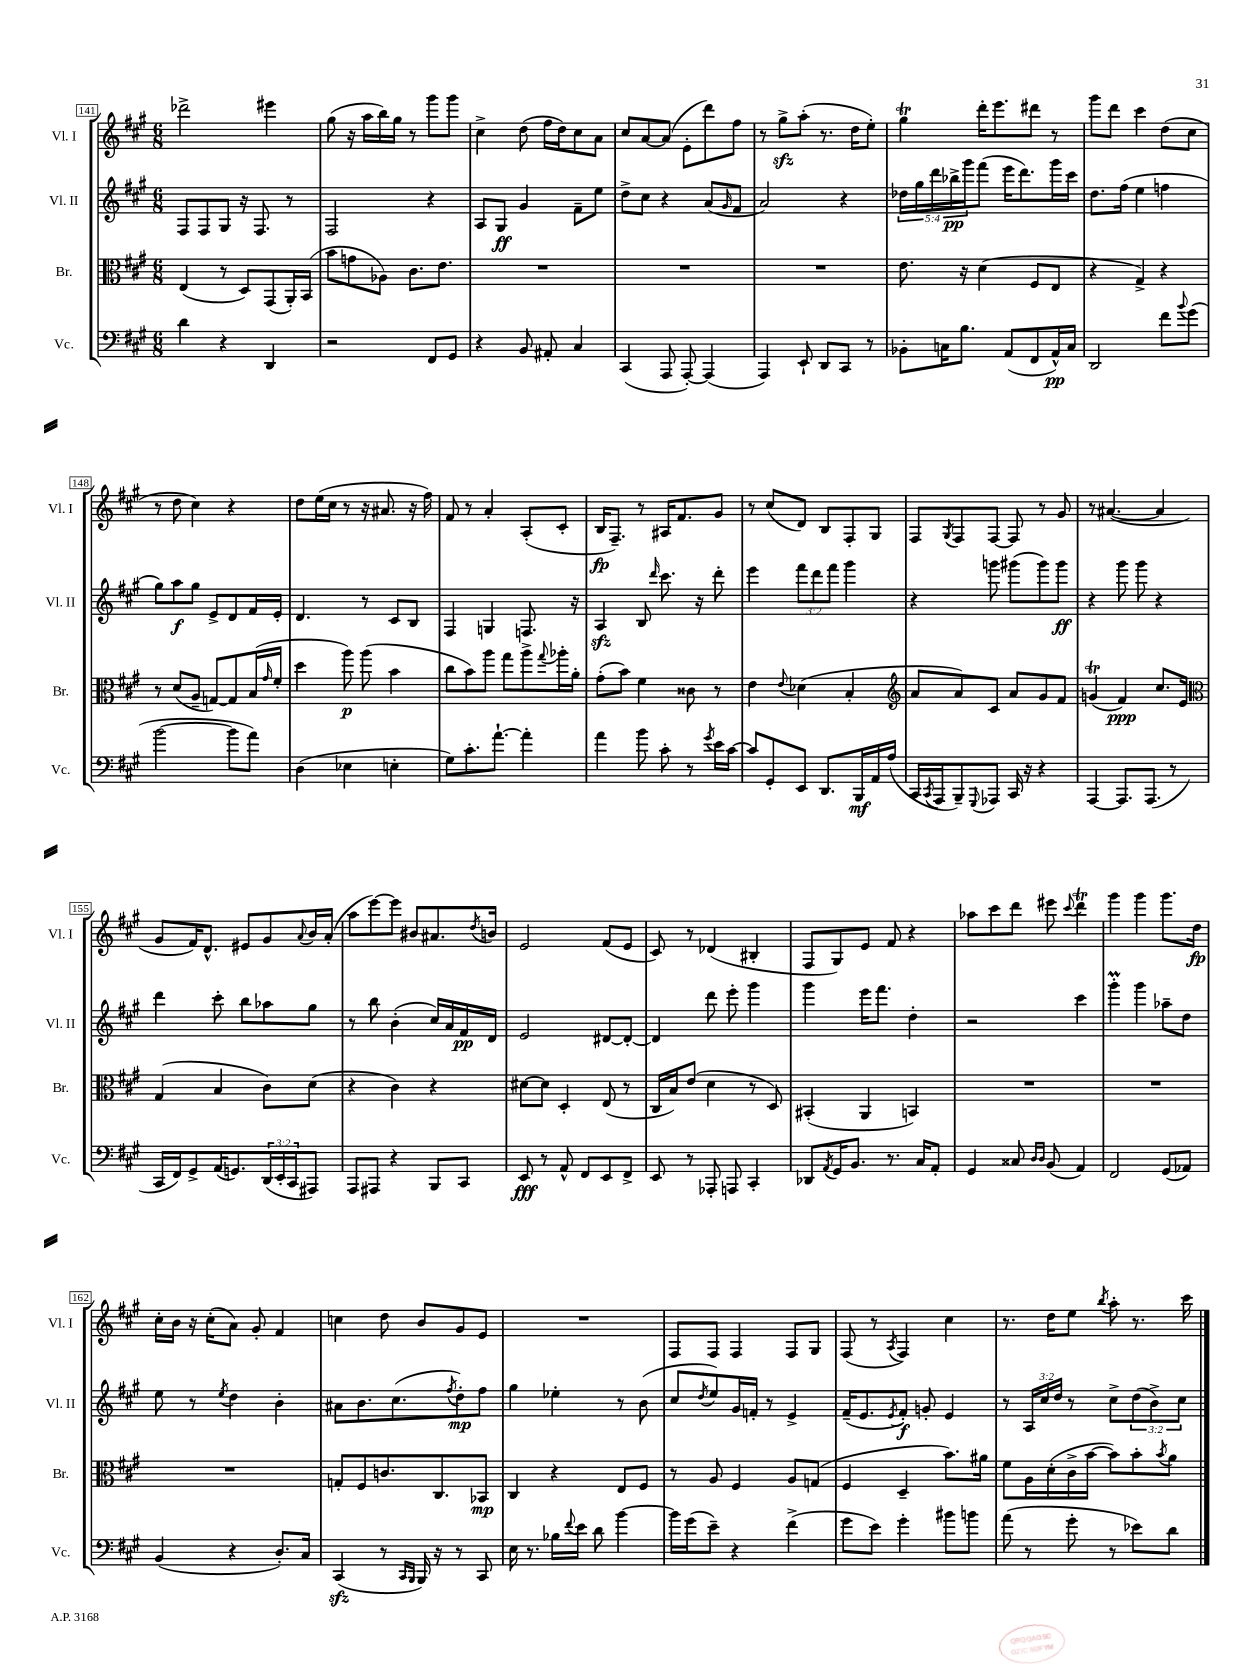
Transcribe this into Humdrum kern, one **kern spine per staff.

**kern	**dynam	**kern	**dynam	**kern	**dynam	**kern	**dynam
*part4	*part4	*part3	*part3	*part2	*part2	*part1	*part1
*staff4	*staff4	*staff3	*staff3	*staff2	*staff2	*staff1	*staff1
*I"Vc.	*	*I"Br.	*	*I"Vl. II	*	*I"Vl. I	*
*I'Vc.	*	*I'Br.	*	*I'Vl. II	*	*I'Vl. I	*
*clefF4	*	*clefC3	*	*clefG2	*	*clefG2	*
*k[f#c#g#]	*	*k[f#c#g#]	*	*k[f#c#g#]	*	*k[f#c#g#]	*
*M6/8	*	*M6/8	*	*M6/8	*	*M6/8	*
=141	=141	=141	=141	=141	=141	=141	=141
4d\	.	(4E/	.	8F#/L	.	2ddd-X^\	.
.	.	.	.	8F#/	.	.	.
4r	.	8r	.	8G#/J	.	.	.
.	.	8D/L)	.	16r	.	.	.
.	.	.	.	8.F#/	.	.	.
4DD/	.	(8GG#/	.	.	.	4eee#X\	.
.	.	16AA'/L)	.	8r	.	.	.
.	.	(16BB/JJ	.	.	.	.	.
=142	=142	=142	=142	=142	=142	=142	=142
2r	.	8b\L	.	2F#/	.	(8gg#\	.
.	.	8gn\	.	.	.	16r	.
.	.	.	.	.	.	16aa\LL	.
.	.	8A-X\J)	.	.	.	16bb\)	.
.	.	.	.	.	.	16gg#\JJ	.
.	.	8.c#\L	.	.	.	8r	.
8FF#/L	.	.	.	4r	.	8ggg#\L	.
.	.	8.e\J	.	.	.	.	.
8GG#/J	.	.	.	.	.	8ggg#\J	.
=143	=143	=143	=143	=143	=143	=143	=143
4r	.	2.r	.	8A/L	.	4cc#^\	.
.	.	.	.	8G#/J	ff	.	.
8BB/	.	.	.	4g#/	.	(8dd\	.
8AA#X'/	.	.	.	.	.	16ff#\LL	.
.	.	.	.	.	.	16dd\J)	.
4C#/	.	.	.	8f#~\L	.	8cc#\	.
.	.	.	.	8ee\J	.	8a\J	.
=144	=144	=144	=144	=144	=144	=144	=144
(4CC#/	.	2.r	.	8dd^\L	.	8cc#/L	.
.	.	.	.	8cc#\J	.	[8a/	.
8AAA/	.	.	.	4r	.	(8a/J]	.
[8AAA'/)	.	.	.	.	.	8e'\L	.
(4AAA/]	.	.	.	(8a/L	.	8ddd\)	.
.	.	.	.	16qqg#/	.	.	.
.	.	.	.	8f#/J	.	8ff#\J	.
=145	=145	=145	=145	=145	=145	=145	=145
4AAA/)	.	2.r	.	2a/)	.	8r	.
.	.	.	.	.	.	8gg#zz^\L	.
8EE`/	.	.	.	.	.	(8aa'\J	.
8DD/L	.	.	.	.	.	8.r	.
8CC#/J	.	.	.	4r	.	.	.
.	.	.	.	.	.	16dd\KL	.
8r	.	.	.	.	.	8ee'\J)	.
=146	=146	=146	=146	=146	=146	=146	=146
8BB-X'\L	.	8.e\	.	20dd-X\LL	.	4gg#t\	.
.	.	.	.	20gg#\	.	.	.
.	.	.	.	20ddd\	.	.	.
16Cn\K	.	.	.	.	.	.	.
.	.	.	.	20bb-X^\	pp	.	.
8.B\J	.	16r	.	.	.	.	.
.	.	.	.	20ggg#\J	.	.	.
.	.	(4d\	.	(8fff#\J	.	16ddd'\KL	.
.	.	.	.	.	.	8.eee\	.
(8AA/L	.	.	.	16eee\KL	.	.	.
.	.	.	.	8.ddd\)	.	.	.
8FF#/	.	8F#/L	.	.	.	8ddd#X\J	.
16AA^^/L)	pp	8E/J	.	16ggg#\L	.	8r	.
16C/JJ	.	.	.	16ccc#\JJ	.	.	.
=147	=147	=147	=147	=147	=147	=147	=147
2DD/	.	4r	.	8.dd\L	.	8ggg#\L	.
.	.	.	.	.	.	8ddd\J	.
.	.	.	.	(16ff#\Jk	.	.	.
.	.	4G#^/)	.	4ee\	.	4ccc#\	.
8f#\L	.	4r	.	4ffn\	.	(8dd\L	.
8qqb/	.	.	.	.	.	.	.
(8g#\J	.	.	.	.	.	8cc#\J	.
!!LO:LB:g=z
=148	=148	=148	=148	=148	=148	=148	=148
[2b\	.	8r	.	8gg#\L)	.	8r	.
.	.	(8d/L	.	8aa\	f	8dd\	.
.	.	8A~/J	.	8gg#\J	.	4cc#\)	.
.	.	[8Gn/L)	.	8e^/L	.	.	.
8b\L]	.	8G/]	.	8d/	.	4r	.
8a\J)	.	(16B/L	.	16f#/L	.	.	.
.	.	16qqg#/	.	.	.	.	.
.	.	16f#'/JJ	.	16e'/JJ	.	.	.
=149	=149	=149	=149	=149	=149	=149	=149
(4D\	.	4dd\	.	4.d/	.	8dd\L	.
.	.	.	.	.	.	(16ee\L	.
.	.	.	.	.	.	16cc#\JJ	.
4E-X\	.	8aa\)	p	.	.	8r	.
.	.	(8aa\	.	8r	.	16r	.
.	.	.	.	.	.	8.a#X/	.
4En'\	.	4b\	.	8c#/L	.	.	.
.	.	.	.	8B/J	.	16r	.
.	.	.	.	.	.	16ff#\)	.
=150	=150	=150	=150	=150	=150	=150	=150
8G#\L)	.	8cc#\L	.	4F#/	.	8f#/	.
8.c#'\	.	8b\)	.	.	.	8r	.
.	.	8aa\J	.	4Gn/	.	4a'/	.
[8.a`\J	.	.	.	.	.	.	.
.	.	8gg#\L	.	.	.	.	.
4a'\]	.	8aa^\	.	8.Fn/	.	(8A'/L	.
.	.	8qqgg#/	.	.	.	.	.
.	.	16aa-X'\L	.	.	.	8c#'/J	.
.	.	16a'\JJ	.	16r	.	.	.
=151	=151	=151	=151	=151	=151	=151	=151
4a\	.	(8g#'\L	.	4Azz/	.	16B/KL	fp
.	.	.	.	.	.	8.F#~/J)	.
.	.	8b\J)	.	.	.	.	.
8b\	.	4f#\	.	8B/	.	8r	.
.	.	.	.	16qqddd/	.	.	.
8c#'\	.	.	.	8.ccc#\	.	16A#X/KL	.
.	.	.	.	.	.	8.f#/	.
8r	.	8c##X\	.	.	.	.	.
.	.	.	.	16r	.	.	.
8qg#/	.	.	.	.	.	.	.
16e\LL	.	8r	.	8ddd'\	.	8g#/J	.
[16c#\JJ	.	.	.	.	.	.	.
=152	=152	=152	=152	=152	=152	=152	=152
8c#/L]	.	4e\	.	4eee\	.	8r	.
8GG#'/	.	.	.	.	.	(8cc#/L	.
.	.	8qqe/	.	.	.	.	.
8EE/J	.	(4d-X\	.	12fff#\L	.	8d/J)	.
.	.	.	.	12ddd\	.	.	.
8.DD/L	.	.	.	.	.	8B/L	.
.	.	.	.	12fff#\J	.	.	.
.	.	4B'/	.	4ggg#\	.	8F#'/	.
16BBB/L	mf	.	.	.	.	.	.
16AA/	.	.	.	.	.	8G#/J	.
(16A/JJ	.	.	.	.	.	.	.
=153	=153	=153	=153	=153	=153	=153	=153
*	*	*clefG2	*	*	*	*	*
16CC#/LL	.	8a/L	.	4r	.	8F#/L	.
8qCC#/	.	.	.	.	.	.	.
16AAA/J	.	.	.	.	.	.	.
.	.	.	.	.	.	8qG#/	.
8BBB~/)	.	8a/)	.	.	.	8F#/	.
8qqGGG#/	.	.	.	.	.	.	.
8AAA-X/J	.	8c#/J	.	8gggn\	.	[8F#/J	.
16CC#/	.	8a/L	.	(8ggg#X\L	.	8F#/]	.
16r	.	.	.	.	.	.	.
4r	.	8g#/	.	8ggg#\)	.	8r	.
.	.	8f#/J	.	8ggg#\J	ff	8g#/	.
=154	=154	=154	=154	=154	=154	=154	=154
[4AAA/	.	(4gnT/	.	4r	.	8r	.
.	.	.	.	.	.	([4.a#X/	.
8.AAA/L]	.	4f#/)	ppp	8ggg#\	.	.	.
.	.	.	.	8ggg#\	.	.	.
(8.AAA/J	.	.	.	.	.	.	.
.	.	8.cc#/L	.	4r	.	4a#/]	.
8r	.	.	.	.	.	.	.
.	.	16e/Jk	.	.	.	.	.
!!LO:LB:g=z
=155	=155	=155	=155	=155	=155	=155	=155
*	*	*clefC3	*	*	*	*	*
16CC#/LL	.	(4G#/	.	4ddd\	.	8g#/L	.
16FF#/J)	.	.	.	.	.	.	.
8GG#^/	.	.	.	.	.	16f#/K)	.
.	.	.	.	.	.	8.d^^/J	.
(16AA/K	.	4B/	.	8ccc#'\	.	.	.
8.GGn/)	.	.	.	.	.	.	.
.	.	.	.	8bb\L	.	8e#X/L	.
(24DD/L	.	8c#\L)	.	8aa-X\	.	8g#/	.
24EE'/	.	.	.	.	.	.	.
24CC#/J	.	.	.	.	.	.	.
.	.	.	.	.	.	8qqa/	.
8AAA#X/J)	.	(8d\J	.	8gg#\J	.	16b/L	.
.	.	.	.	.	.	(16a'/JJ	.
=156	=156	=156	=156	=156	=156	=156	=156
8AAA/L	.	4r	.	8r	.	8aa\L	.
8AAA#X/J	.	.	.	8bb\	.	[8eee\)	.
4r	.	4c#\)	.	(4b'\	.	8eee\J]	.
.	.	.	.	.	.	8b#X/L	.
8BBB/L	.	4r	.	16cc#/LL)	.	8.a#X/	.
.	.	.	.	16a/	.	.	.
8CC#/J	.	.	.	16f#/	pp	.	.
.	.	.	.	.	.	8qdd/	.
.	.	.	.	16d/JJ	.	16bn/Jk	.
=157	=157	=157	=157	=157	=157	=157	=157
8EE/	fff	[8d#X\L	.	2e/	.	2e/	.
8r	.	8d#\J]	.	.	.	.	.
8AA^^/	.	4D'/	.	.	.	.	.
8FF#/L	.	.	.	.	.	.	.
8EE/	.	(8E/	.	[8d#X/L	.	(8f#/L	.
8FF#^/J	.	8r	.	8d#'/J_	.	8e/J	.
=158	=158	=158	=158	=158	=158	=158	=158
8EE/	.	16C#/LL	.	4d#/]	.	8c#/)	.
.	.	16B/J)	.	.	.	.	.
8r	.	(8e/J	.	.	.	8r	.
8AAA-X'/	.	4d\	.	8ddd\	.	(4d-X/	.
8AAAn/	.	.	.	8eee'\	.	.	.
4CC#'/	.	8r	.	4ggg#\	.	4B#X'/	.
.	.	8D/)	.	.	.	.	.
=159	=159	=159	=159	=159	=159	=159	=159
8DD-X/L	.	(4BB#X'/	.	4ggg#\	.	8F#/L	.
8qAA/	.	.	.	.	.	.	.
16GG#/K	.	.	.	.	.	8G#/)	.
8.BB/J	.	.	.	.	.	.	.
.	.	4AA/	.	16eee\KL	.	8e/J	.
.	.	.	.	8.fff#\J	.	.	.
8.r	.	.	.	.	.	8f#/	.
.	.	4BBn/)	.	4dd'\	.	4r	.
16C#/KL	.	.	.	.	.	.	.
8AA'/J	.	.	.	.	.	.	.
=160	=160	=160	=160	=160	=160	=160	=160
4GG#/	.	2.r	.	2r	.	8aa-X\L	.
.	.	.	.	.	.	8ccc#\	.
8C##X/	.	.	.	.	.	8ddd\J	.
16qqD/LL	.	.	.	.	.	.	.
16qqD/JJ	.	.	.	.	.	.	.
(8BB/	.	.	.	.	.	8eee#X\	.
.	.	.	.	.	.	8qqccc#/	.
4AA/)	.	.	.	4ccc#\	.	4dddT\	.
=161	=161	=161	=161	=161	=161	=161	=161
2FF#/	.	2.r	.	4ggg#m'\	.	4ggg#\	.
.	.	.	.	4ggg#\	.	4ggg#\	.
(8GG#/L	.	.	.	8aa-X~\L	.	8.ggg#\L	.
8AA-X/J)	.	.	.	8dd\J	.	.	.
.	.	.	.	.	.	16dd\Jk	fp
!!LO:LB:g=z
=162	=162	=162	=162	=162	=162	=162	=162
(4BB/	.	2.r	.	8ee\	.	16cc#'\LL	.
.	.	.	.	.	.	16b\JJ	.
.	.	.	.	8r	.	16r	.
.	.	.	.	.	.	(16cc#'\KL	.
.	.	.	.	8qee/	.	.	.
4r	.	.	.	4dd\	.	8a\J)	.
.	.	.	.	.	.	8g#'/	.
8.D'/L)	.	.	.	4b'\	.	4f#/	.
16C#/Jk	.	.	.	.	.	.	.
=163	=163	=163	=163	=163	=163	=163	=163
(4CC#zz/	.	8Gn'/L	.	8a#X\L	.	4ccn\	.
.	.	8F#/	.	8.b\	.	.	.
8r	.	8.cn/	.	.	.	8dd\	.
.	.	.	.	(8.cc#\	.	.	.
16qqCC#/LL	.	.	.	.	.	.	.
16qqBBB/JJ	.	.	.	.	.	.	.
16BBB/)	.	.	.	.	.	8b/L	.
16r	.	8.C#/	.	.	.	.	.
.	.	.	.	8qff#/	.	.	.
8r	.	.	.	8dd'\)	mp	8g#/	.
8CC#/	.	8BB-X/J	mp	8ff#\J	.	8e/J	.
=164	=164	=164	=164	=164	=164	=164	=164
16E\	.	4C#/	.	4gg#\	.	2.r	.
8.r	.	.	.	.	.	.	.
16B-X\LL	.	4r	.	4ee-X'\	.	.	.
8qqf#/	.	.	.	.	.	.	.
16e\JJ	.	.	.	.	.	.	.
8d\	.	.	.	.	.	.	.
[4b\	.	8E/L	.	8r	.	.	.
.	.	8F#/J	.	(8b\	.	.	.
=165	=165	=165	=165	=165	=165	=165	=165
16b\LL]	.	8r	.	8cc#/L	.	8F#/L	.
(16g#\J	.	.	.	.	.	.	.
.	.	.	.	8qdd/	.	.	.
8e~\J)	.	8A/	.	8ee/)	.	8F#/J	.
4r	.	4F#/	.	16g#/L	.	4F#/	.
.	.	.	.	16fn'/JJ	.	.	.
.	.	.	.	8r	.	.	.
(4f#^\	.	8A/L	.	4e^/	.	8F#/L	.
.	.	(8Gn/J	.	.	.	8G#/J	.
=166	=166	=166	=166	=166	=166	=166	=166
8g#\L	.	4F#/	.	(16f#~/KL	.	(8F#/	.
.	.	.	.	8.e/	.	.	.
8e\J)	.	.	.	.	.	8r	.
.	.	.	.	8qe/	.	8qA/	.
4g#'\	.	4D~/	.	8f#'/J)	f	4F#/)	.
.	.	.	.	8gn'/	.	.	.
8b#X\L	.	8.b\L)	.	4e/	.	4cc#\	.
8bn\J	.	.	.	.	.	.	.
.	.	16a#X\Jk	.	.	.	.	.
=167	=167	=167	=167	=167	=167	=167	=167
(8a\	.	8f#\L	.	8r	.	8.r	.
8r	.	16A\L	.	24A/LL	.	.	.
.	.	.	.	24cc#/	.	.	.
.	.	(16d'\	.	.	.	16dd\KL	.
.	.	.	.	24dd/JJ	.	.	.
8g#'\	.	16c#^\	.	8r	.	8ee\J	.
.	.	[16b\JJ	.	.	.	.	.
.	.	.	.	.	.	8qbb/	.
8r	.	8b\L])	.	8cc#^\L	.	8aa'\	.
8e-X\L)	.	8b'\	.	(12dd\	.	8.r	.
.	.	.	.	12b^\)	.	.	.
.	.	8qb/	.	.	.	.	.
8d\J	.	8a\J	.	.	.	.	.
.	.	.	.	12cc#\J	.	.	.
.	.	.	.	.	.	16ccc#\	.
==	==	==	==	==	==	==	==
*-	*-	*-	*-	*-	*-	*-	*-
